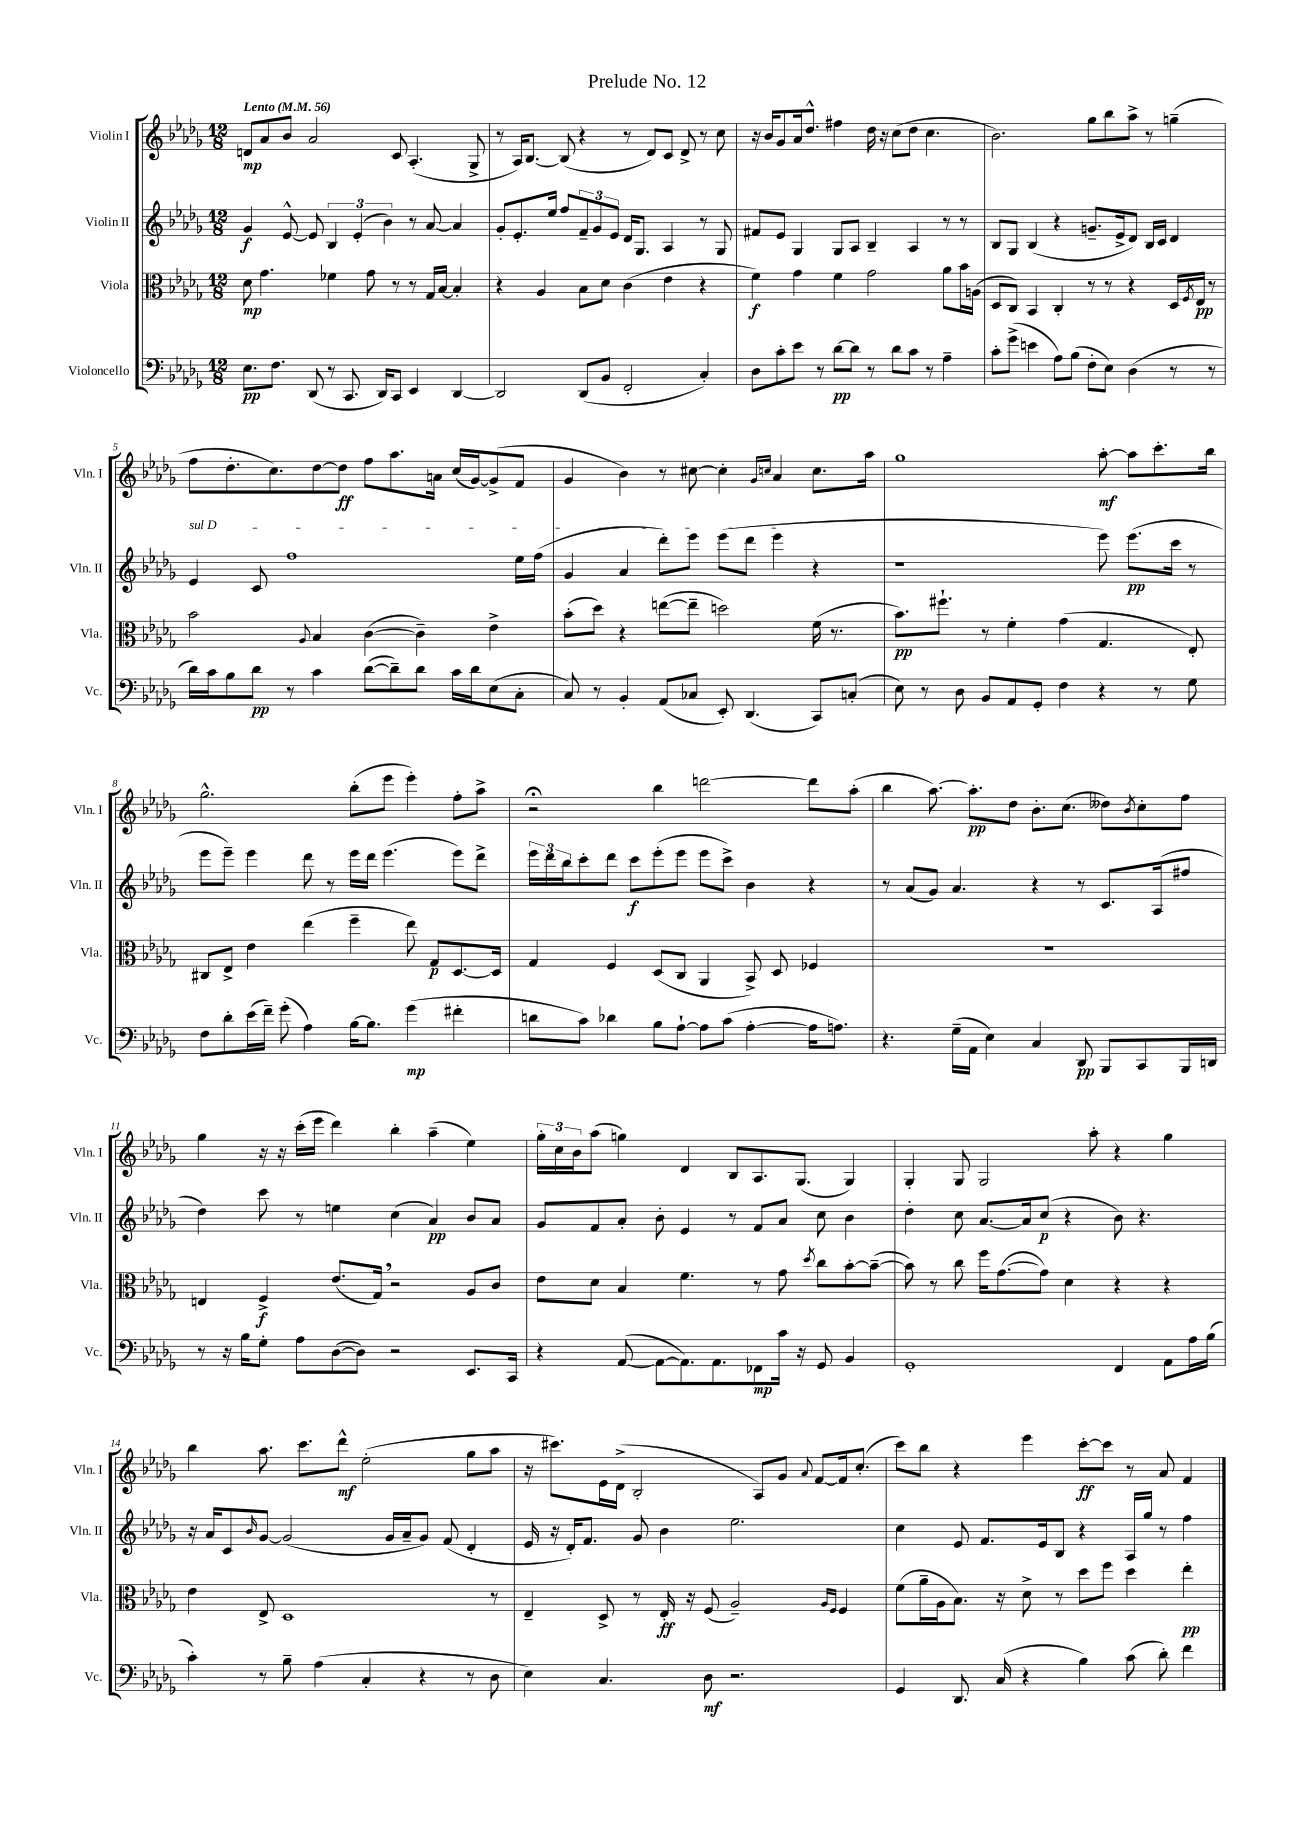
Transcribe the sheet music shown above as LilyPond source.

\header { title = "Prelude No. 12" }
<<
\new StaffGroup <<
\new Staff = "s0" \with { instrumentName = "Violin I" shortInstrumentName = "Vln. I" } {
    \clef treble \key des \major \numericTimeSignature \time 12/8 \tempo "Lento" 4 = 56
    d'8\mp aes'8 bes'8 aes'2 c'8 aes4.-.( ges8-> |
    r8 aes16) bes8.~ bes8( r4 r8 des'8) c'8 des'8-> r8 c''8 |
    r16 bes'16 ges'8 aes'16 des''8.-^ fis''4 des''16 r16 c''8( des''8 c''4. |
    bes'2.) ges''8 bes''8 aes''8-> r8 g''4--( |
    f''8 des''8.-. c''8.) des''8~ des''8\ff f''8 aes''8. a'16 c''16( ges'16~) ges'8->( f'8 |
    ges'4 bes'4) r8 cis''8~ cis''4-. \grace { ges'16 c''16 } aes'4 c''8. aes''16 |
    ges''1 aes''8~-.\mf aes''8 c'''8.-. bes''16 |
    ges''2.-^ bes''8-.( ees'''8 ees'''4-.) f''8-. aes''8-> |
    r2\fermata bes''4 d'''2~ d'''8 aes''8-.( |
    bes''4 aes''8.~) aes''8.-.\pp des''8 bes'8.-. c''8.( deses''8) \acciaccatura { bes'8 } c''8-. f''8 |
    ges''4 r16 r16 c'''16-.( ees'''16 des'''4) bes''4-. aes''4--( ees''4) |
    \tuplet 3/2 { ges''16-. c''16 bes'16 } aes''8( g''4) des'4 bes8 aes8. ges8.( ges4) |
    ges4-. ges8 ges2 aes''8-. r4 ges''4 |
    bes''4 aes''8. c'''8. des'''8-^\mf ees''2-.( ges''8 aes''8 |
    r16 cis'''8.) ees'16 des'16->( bes2-. aes8) ges'8 \appoggiatura { aes'8 } f'8~ f'16 c''8.-.( |
    c'''8) bes''8 r4 ees'''4 c'''8~-.\ff c'''8 r8 aes'8 f'4 \bar "|." |
}
\new Staff = "s1" \with { instrumentName = "Violin II" shortInstrumentName = "Vln. II" } {
    \clef treble \key des \major \numericTimeSignature \time 12/8
    ges'4\f ees'8~-^ ees'8 \tuplet 3/2 { bes4 ees'4-.( bes'4) } r8 aes'8~ aes'4 |
    ges'8-. ees'8.-. ees''16 f''8 \tuplet 3/2 { f'8-- ges'8 ees'8 } des'16 ges8. aes4 r8 ges8 |
    fis'8 ees'8 ges4 ges8 aes8 bes4-- aes4 r8 r8 |
    bes8 ges8 bes4( r4 g'8.-- ees'16-> des'8) bes16 c'16 des'4 |
    \once \override TextSpanner.bound-details.left.text = \markup { \italic "sul D" } ees'4\startTextSpan c'8 f''1 ees''16 f''16( |
    ges'4 aes'4 des'''8-.) ees'''8 ees'''8( des'''8 ees'''4\stopTextSpan r4 |
    r1 ees'''8) ees'''8.\pp( c'''16 r8 |
    ees'''8 ees'''8--) ees'''4 des'''8 r8 ees'''16 des'''16 ees'''4.( ees'''8) des'''8-> |
    \tuplet 3/2 { ees'''16 des'''16 bes''16 } c'''8-. des'''8 c'''8\f ees'''8-.( ees'''8 ees'''8 c'''8->) bes'4 r4 |
    r8 aes'8( ges'8) aes'4. r4 r8 c'8. aes16( fis''8 |
    des''4) c'''8 r8 e''4 c''4( aes'4\pp) bes'8 aes'8 |
    ges'8 f'8 aes'8-. bes'8-. ees'4 r8 f'8 aes'8 c''8 bes'4 |
    des''4-. c''8 aes'8.~ aes'16 c''8\p( r4 bes'8) r4. |
    r16 aes'16 c'8 \grace { bes'16 } ges'8~ ges'2( ges'16 aes'16-- ges'8) f'8( des'4-. |
    ees'16 r16 des'16-.) f'8. ges'8 bes'4 ees''2. |
    c''4 ees'8 f'8. ees'16 bes8 r4 aes16 ges''16 r8 f''4 \bar "|." |
}
\new Staff = "s2" \with { instrumentName = "Viola" shortInstrumentName = "Vla." } {
    \clef alto \key des \major \numericTimeSignature \time 12/8
    des'8\mp ges'4. fes'4 ges'8 r8 r8 ges16 bes16~ bes4-. |
    r4 aes4 bes8 des'8 c'4( ees'4 r4 |
    f'4\f) ges'4 f'4 ges'2 aes'8 bes'16 a16( |
    des8 c8) bes,4 c4-. r8 r8 r4 des16 \acciaccatura { f8 } ees16\pp r8 |
    bes'2 \appoggiatura { aes8 } bes4 c'4~( c'4--) ees'4-> |
    bes'8-.( des''8) r4 e''8~( e''8-- d''2) f'16( r8. |
    bes'8.\pp) fis''8.-! r8 f'4-. ges'4( ges4. ees8-.) |
    cis8 ees8-> ees'4 ees''4( f''4-- ees''8) ges8\p des8.~ des16 |
    ges4 f4 des8( c8 aes,4 bes,8->) des8 fes4 |
    R1. |
    e4 f4->\f ees'8.( ges16) \breathe r2 aes8 c'8 |
    ees'8 des'8 bes4 f'4. r8 ges'8 \acciaccatura { des''8 } c''8 bes'8~-. bes'8~--( |
    bes'8) r8 c''8 f''16 ges'8.~( ges'8) des'4 r4 r4 |
    ees'4 ees8-> des1 r8 |
    ees4-- des8-> r8 ees16-.\ff r16 f8( aes2--) \grace { aes16 f16 } f4 |
    f'8( aes'16-- aes16 bes8.) r16 des'8-> r8 des''8 f''8 des''4 ees''4-.\pp \bar "|." |
}
\new Staff = "s3" \with { instrumentName = "Violoncello" shortInstrumentName = "Vc." } {
    \clef bass \key des \major \numericTimeSignature \time 12/8
    ees8.\pp f8. des,8( r8 c,8. des,16) c,8 ees,4 des,4~ |
    des,2 des,8( bes,8 f,2-. c4-.) |
    des8 c'8-. ees'8 r8 des'8~\pp des'8 r8 des'8 c'8 r8 aes4-- |
    c'8-. ges'8->( e'4 aes8) bes8( f8-. ees8) des4( r8 r8 |
    des'16) c'16 bes8 des'8\pp r8 c'4 des'8~( des'8--) des'8 c'16 des'16 ees8( c8-. |
    c8) r8 bes,4-. aes,8( ces8 ees,8-.) des,4.( c,8) c8-.( |
    ees8) r8 des8 bes,8 aes,8 ges,8-. f4 r4 r8 ges8 |
    f8 des'8-. ees'16( f'16--) ges'8-.( aes4) bes16~ bes8. ges'4\mp( fis'4-. |
    d'8 c'8) des'4 bes8 aes8~-! aes8 c'8( aes4~-. aes16 a8.) |
    r4. ges16--( aes,16 ees4) c4 des,8\pp bes,,8 c,8 bes,,16 d,16 |
    r8 r16 bes16 ges8-. aes8 des8~( des8) r2 ees,8. c,16 |
    r4 aes,8~( aes,8~ aes,8.) aes,8. fes,8\mp c'16 r16 ges,8 bes,4 |
    ges,1-. f,4 aes,8 aes16 bes16( |
    c'4-.) r8 bes8-- aes4( c4-. r4 r8 des8 |
    ees4) c4. des8\mf r2. |
    ges,4 des,8. c16( r4 bes4) c'8( des'8-.) f'4 \bar "|." |
}
>>
>>
